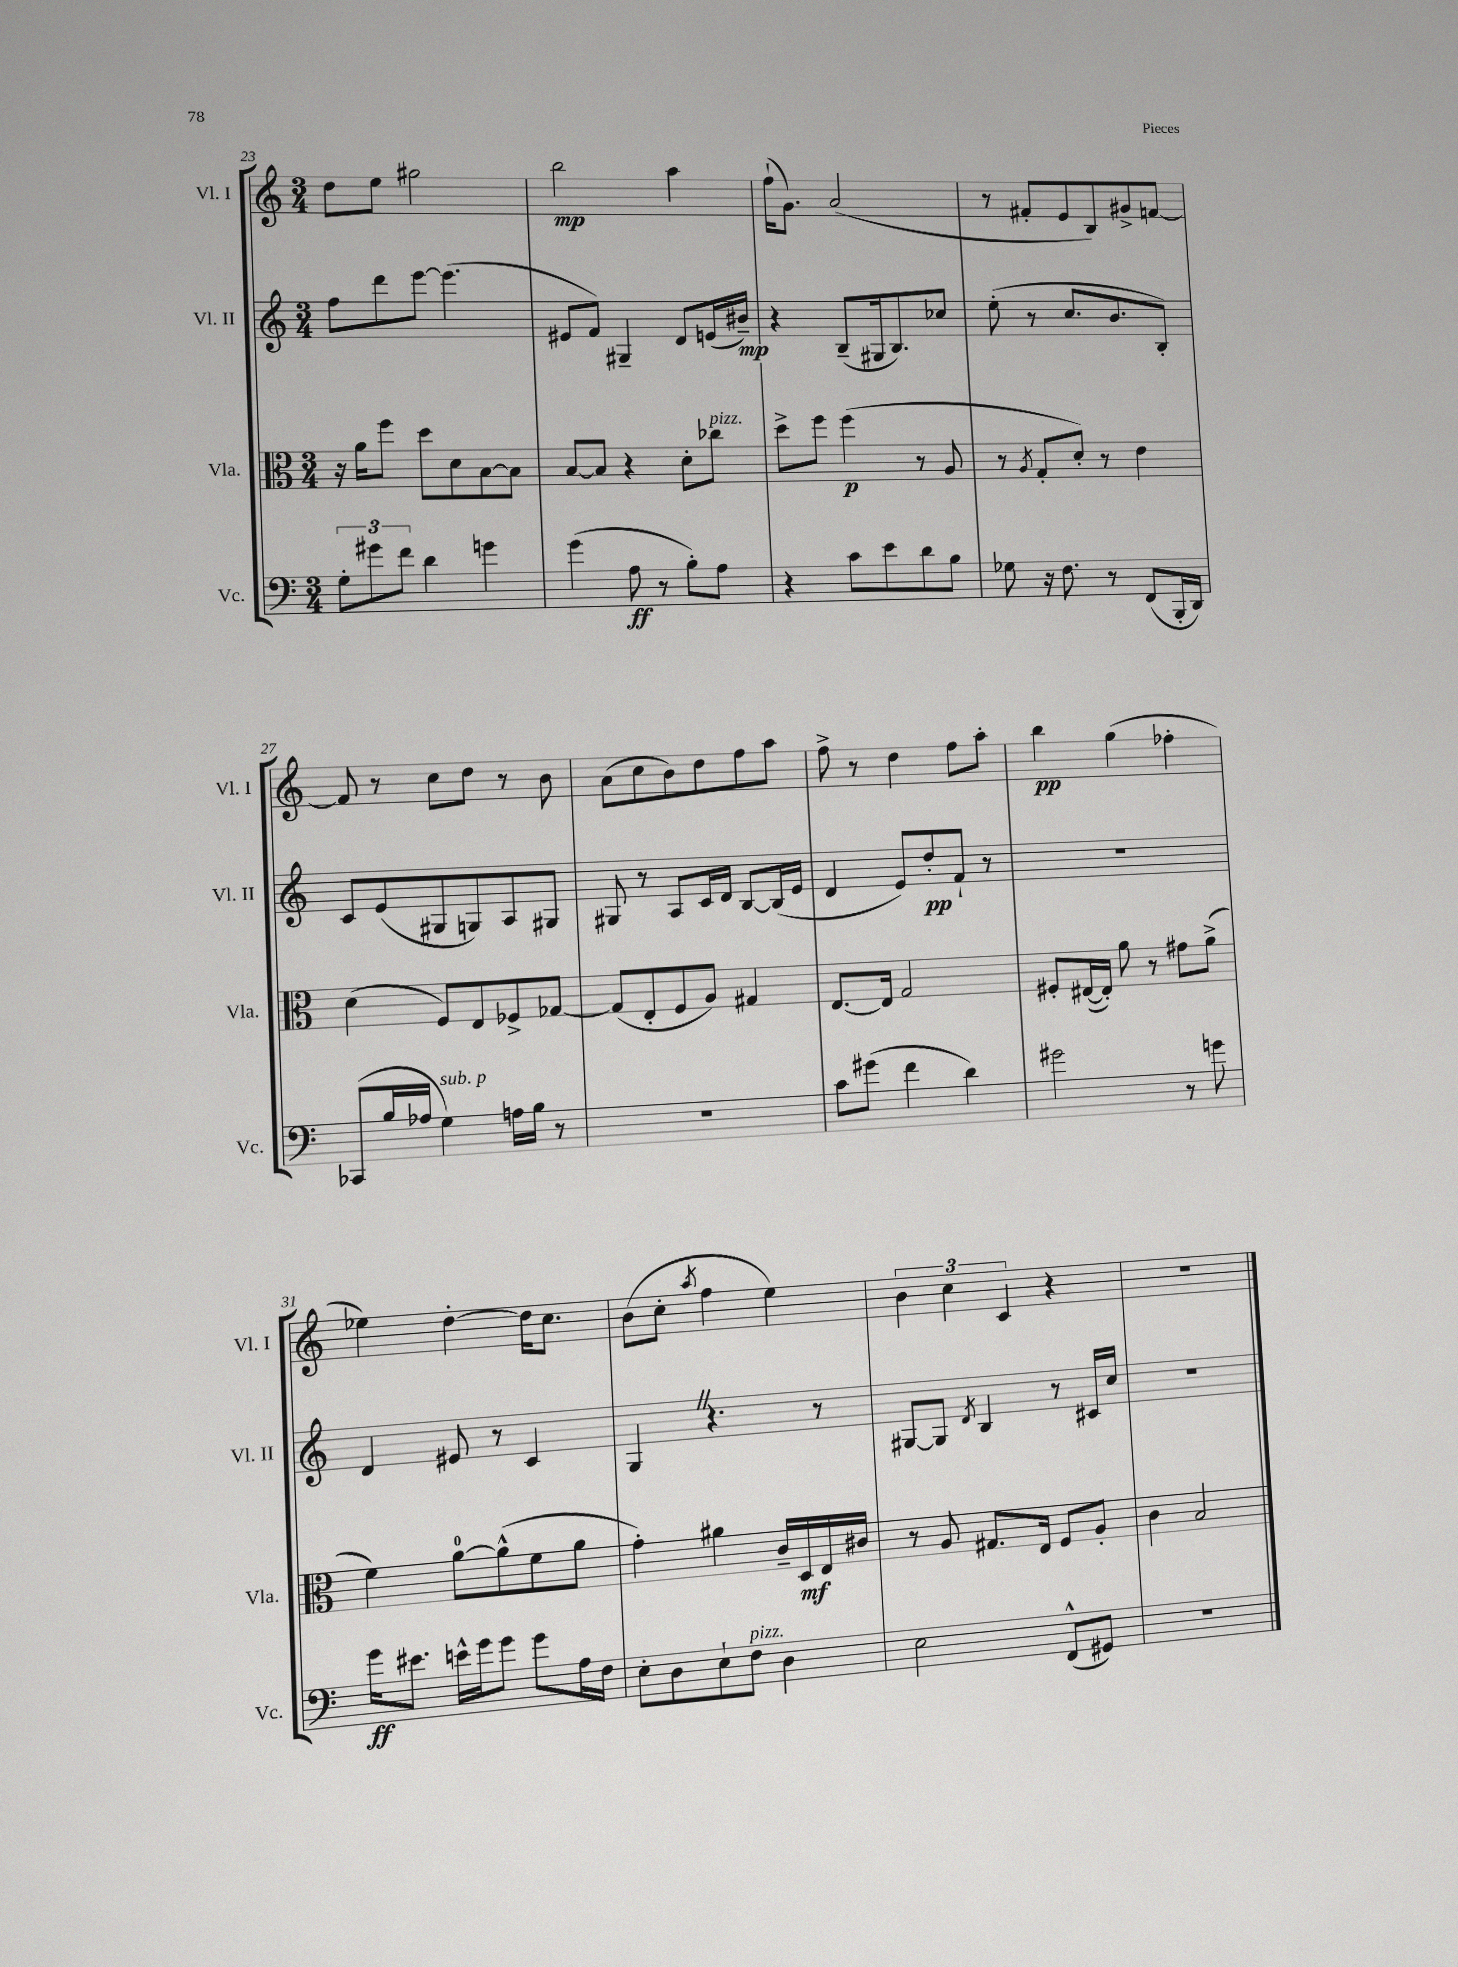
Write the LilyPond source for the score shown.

<<
\new StaffGroup <<
\new Staff = "s0" \with { instrumentName = "Vl. I" shortInstrumentName = "Vl. I" } {
    \clef treble \key c \major \numericTimeSignature \time 3/4
    d''8 e''8 gis''2 |
    b''2\mp a''4 |
    f''16-!( g'8.) a'2( |
    r8 fis'8-. e'8 b8) gis'8-> f'8~ |
    f'8 r8 c''8 d''8 r8 b'8 |
    a'8( c''8 b'8) d''8 f''8 a''8 |
    f''8-> r8 d''4 f''8 a''8-. |
    b''4\pp g''4( fes''4-. |
    ees''4) d''4~-. d''16 c''8. |
    b'8( c''8-. \acciaccatura { a''8 } f''4 e''4) |
    \tuplet 3/2 { b'4 c''4 c'4 } r4 |
    R2. \bar "|." |
}
\new Staff = "s1" \with { instrumentName = "Vl. II" shortInstrumentName = "Vl. II" } {
    \clef treble \key c \major \numericTimeSignature \time 3/4
    f''8 d'''8 e'''8~ e'''4.( |
    eis'8 f'8) gis4-- d'8 e'16( bis'16--\mp) |
    r4 b8--( gis16 b8.) ces''8 |
    e''8-.( r8 c''8. b'8. b8-.) |
    c'8 e'8( gis8 g8) a8 gis8 |
    gis8 r8 a8 c'16 d'16 b8~ b16( e'16 |
    d'4 e'8) d''8-.\pp f'8-! r8 |
    R2. |
    d'4 eis'8 r8 c'4 |
    g4 \once \override BreathingSign.text = \markup { \musicglyph "scripts.caesura.straight" } \breathe r4. r8 |
    gis8~ gis8 \acciaccatura { d'8 } b4 r8 cis'16 c''16 |
    R2. \bar "|." |
}
\new Staff = "s2" \with { instrumentName = "Vla." shortInstrumentName = "Vla." } {
    \clef alto \key c \major \numericTimeSignature \time 3/4
    r16 a'16 f''8 d''8 d'8 b8~ b8 |
    b8~ b8 r4 d'8-. ces''8^\markup { \italic "pizz." } |
    d''8-> f''8 f''4\p( r8 a8 |
    r8 \acciaccatura { a8 } g8-. d'8-.) r8 e'4 |
    d'4( f8) e8 fes8-> ges8~ |
    ges8( e8-. f8 a8) gis4 |
    e8.~ e16 g2 |
    fis8-. eis16~( eis16-.) a'8 r8 gis'8 a'8->( |
    f'4) a'8-0~ a'8-^( f'8 a'8 |
    g'4-.) ais'4 c'16-- d16\mf e16 cis'16 |
    r8 a8 gis8. e16 f8 a8-. |
    c'4 b2 \bar "|." |
}
\new Staff = "s3" \with { instrumentName = "Vc." shortInstrumentName = "Vc." } {
    \clef bass \key c \major \numericTimeSignature \time 3/4
    \tuplet 3/2 { g8-. gis'8 f'8 } d'4 g'4 |
    g'4( a8\ff r8 b8-.) a8 |
    r4 c'8 e'8 d'8 b8 |
    ges8 r16 f8. r8 f,8( b,,16-. d,16) |
    ces,8( b16 aes16 g4^\markup { \italic "sub. p" }) a16 b16 r8 |
    R2. |
    c'8 gis'8( f'4 d'4) |
    gis'2 r8 g'8 |
    g'16\ff eis'8. e'16-^ g'16 g'8 g'8 a16 f16 |
    e8-. d8 e8-! f8^\markup { \italic "pizz." } d4 |
    e2 f,8-^( gis,8) |
    R2. \bar "|." |
}
>>
>>
\layout { \context { \Score currentBarNumber = #23 } }
